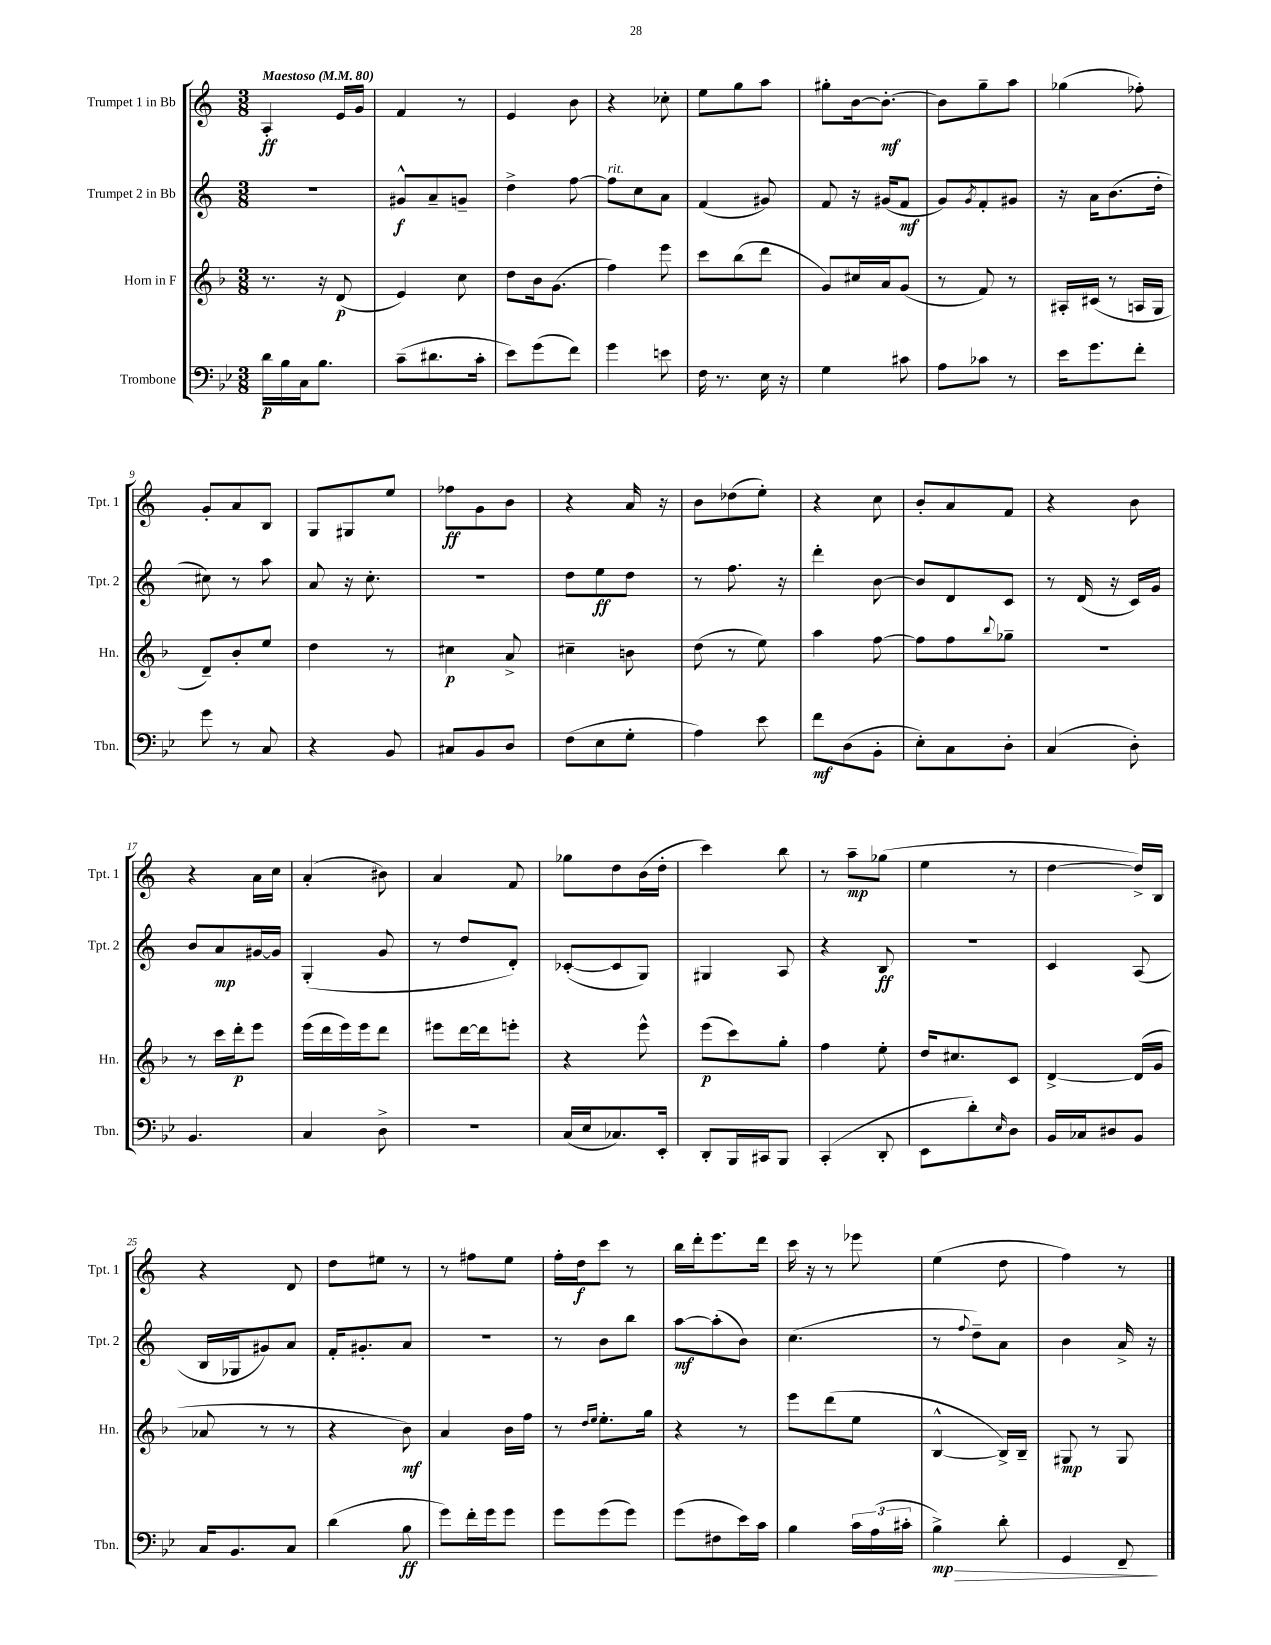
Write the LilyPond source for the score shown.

<<
\new StaffGroup <<
\new Staff = "s0" \with { instrumentName = "Trumpet 1 in Bb" shortInstrumentName = "Tpt. 1" } {
    \clef treble \key c \major \numericTimeSignature \time 3/8 \tempo "Maestoso" 4 = 80
    a4-.\ff e'16 g'16 |
    f'4 r8 |
    e'4 b'8 |
    r4 ces''8-. |
    e''8 g''8 a''8 |
    gis''8-. b'16~ b'8.~-.\mf |
    b'8 g''8-- a''8 |
    ges''4( fes''8-.) |
    g'8-. a'8 b8 |
    g8 gis8 e''8 |
    fes''8\ff g'8 b'8 |
    r4 a'16 r16 |
    b'8 des''8( e''8-.) |
    r4 c''8 |
    b'8-. a'8 f'8 |
    r4 b'8 |
    r4 a'16 c''16 |
    a'4-.( bis'8) |
    a'4 f'8 |
    ges''8 d''8 b'16( d''16-. |
    c'''4) b''8 |
    r8 a''8--\mp ges''8( |
    e''4 r8 |
    d''4~ d''16->) b16 |
    r4 d'8 |
    d''8 eis''8 r8 |
    r8 fis''8 e''8 |
    f''16-. d''16\f c'''8 r8 |
    b''16 d'''16-. e'''8. d'''16 |
    c'''16 r16 r8 ees'''8 |
    e''4( d''8 |
    f''4) r8 \bar "|." |
}
\new Staff = "s1" \with { instrumentName = "Trumpet 2 in Bb" shortInstrumentName = "Tpt. 2" } {
    \clef treble \key c \major \numericTimeSignature \time 3/8
    R4. |
    gis'8-^\f a'8-- g'8-- |
    d''4-> f''8~ |
    f''8^\markup { \italic "rit." } c''8 a'8 |
    f'4( gis'8) |
    f'8 r16 gis'16( f'8\mf |
    g'8) \acciaccatura { g'8 } f'8-. gis'8 |
    r16 a'16 b'8.( d''16-. |
    cis''8) r8 a''8 |
    a'8 r16 c''8.-. |
    R4. |
    d''8 e''8\ff d''8 |
    r8 f''8. r16 |
    d'''4-. b'8~ |
    b'8 d'8 c'8 |
    r8 d'16( r16 c'16) g'16 |
    b'8 a'8\mp gis'16~ gis'16 |
    g4-.( g'8 |
    r8 d''8 d'8-.) |
    ces'8~-.( ces'8 g8) |
    gis4 a8 |
    r4 b8\ff |
    R4. |
    c'4 a8( |
    b16 ges16 gis'8) a'8 |
    f'16-. gis'8.-. a'8 |
    R4. |
    r8 b'8 b''8 |
    a''8~\mf a''8-.( b'8) |
    c''4.( |
    r8 \appoggiatura { f''8 } d''8--) a'8 |
    b'4 a'16-> r16 \bar "|." |
}
\new Staff = "s2" \with { instrumentName = "Horn in F" shortInstrumentName = "Hn." } {
    \clef treble \key f \major \numericTimeSignature \time 3/8
    r8. r16 d'8\p( |
    e'4) c''8 |
    d''8 bes'16 g'8.( |
    f''4) e'''8 |
    c'''8 bes''8( d'''8 |
    g'8) cis''16 a'16 g'8( |
    r8 f'8) r8 |
    ais16-. cis'16( r8 a16 g16 |
    d'8--) bes'8-. e''8 |
    d''4 r8 |
    cis''4\p a'8-> |
    cis''4-- b'8 |
    d''8( r8 e''8) |
    a''4 f''8~ |
    f''8 f''8 \appoggiatura { bes''8 } ges''8-- |
    R4. |
    r8 c'''16 d'''16-.\p e'''8 |
    e'''16( d'''16 e'''16) e'''16 d'''8 |
    eis'''8 d'''16~ d'''16 e'''8-. |
    r4 e'''8-^ |
    e'''8\p( c'''8) g''8-. |
    f''4 e''8-. |
    d''16 cis''8. c'8 |
    d'4~-> d'16( g'16 |
    aes'8 r8 r8 |
    r4 bes'8\mf) |
    a'4 bes'16 f''16 |
    r8 \grace { d''16 e''16 } e''8.-. g''16 |
    r4 r8 |
    e'''8 d'''8( e''8 |
    bes4~-^ bes16->) bes16-- |
    gis8\mp r8 gis8 \bar "|." |
}
\new Staff = "s3" \with { instrumentName = "Trombone" shortInstrumentName = "Tbn." } {
    \clef bass \key bes \major \numericTimeSignature \time 3/8
    d'16\p bes16 c16 bes8. |
    c'8--( dis'8. c'16-. |
    ees'8) g'8( f'8) |
    g'4 e'8 |
    f16 r8. ees16 r16 |
    g4 cis'8 |
    a8 ces'8 r8 |
    ees'16 g'8. f'8-. |
    g'8 r8 c8 |
    r4 bes,8 |
    cis8 bes,8 d8 |
    f8( ees8 g8-. |
    a4) ees'8 |
    f'8\mf d8( bes,8-. |
    ees8-.) c8 d8-. |
    c4( d8-.) |
    bes,4. |
    c4 d8-> |
    r4. |
    c16( ees16 ces8.) ees,16-. |
    d,8-. bes,,16 cis,16 bes,,8 |
    c,4-.( d,8-. |
    ees,8 d'8-.) \grace { ees16 } d8 |
    bes,16 ces16 dis8 bes,8 |
    c16 bes,8. c8 |
    d'4( bes8\ff |
    g'8) f'16-. g'16 g'8 |
    g'8 g'8( g'8) |
    g'8( fis8 ees'16) c'16 |
    bes4 \tuplet 3/2 { c'16 a16( cis'16-. } |
    bes4->\mp\>) d'8-. |
    g,4 f,8--\! \bar "|." |
}
>>
>>
